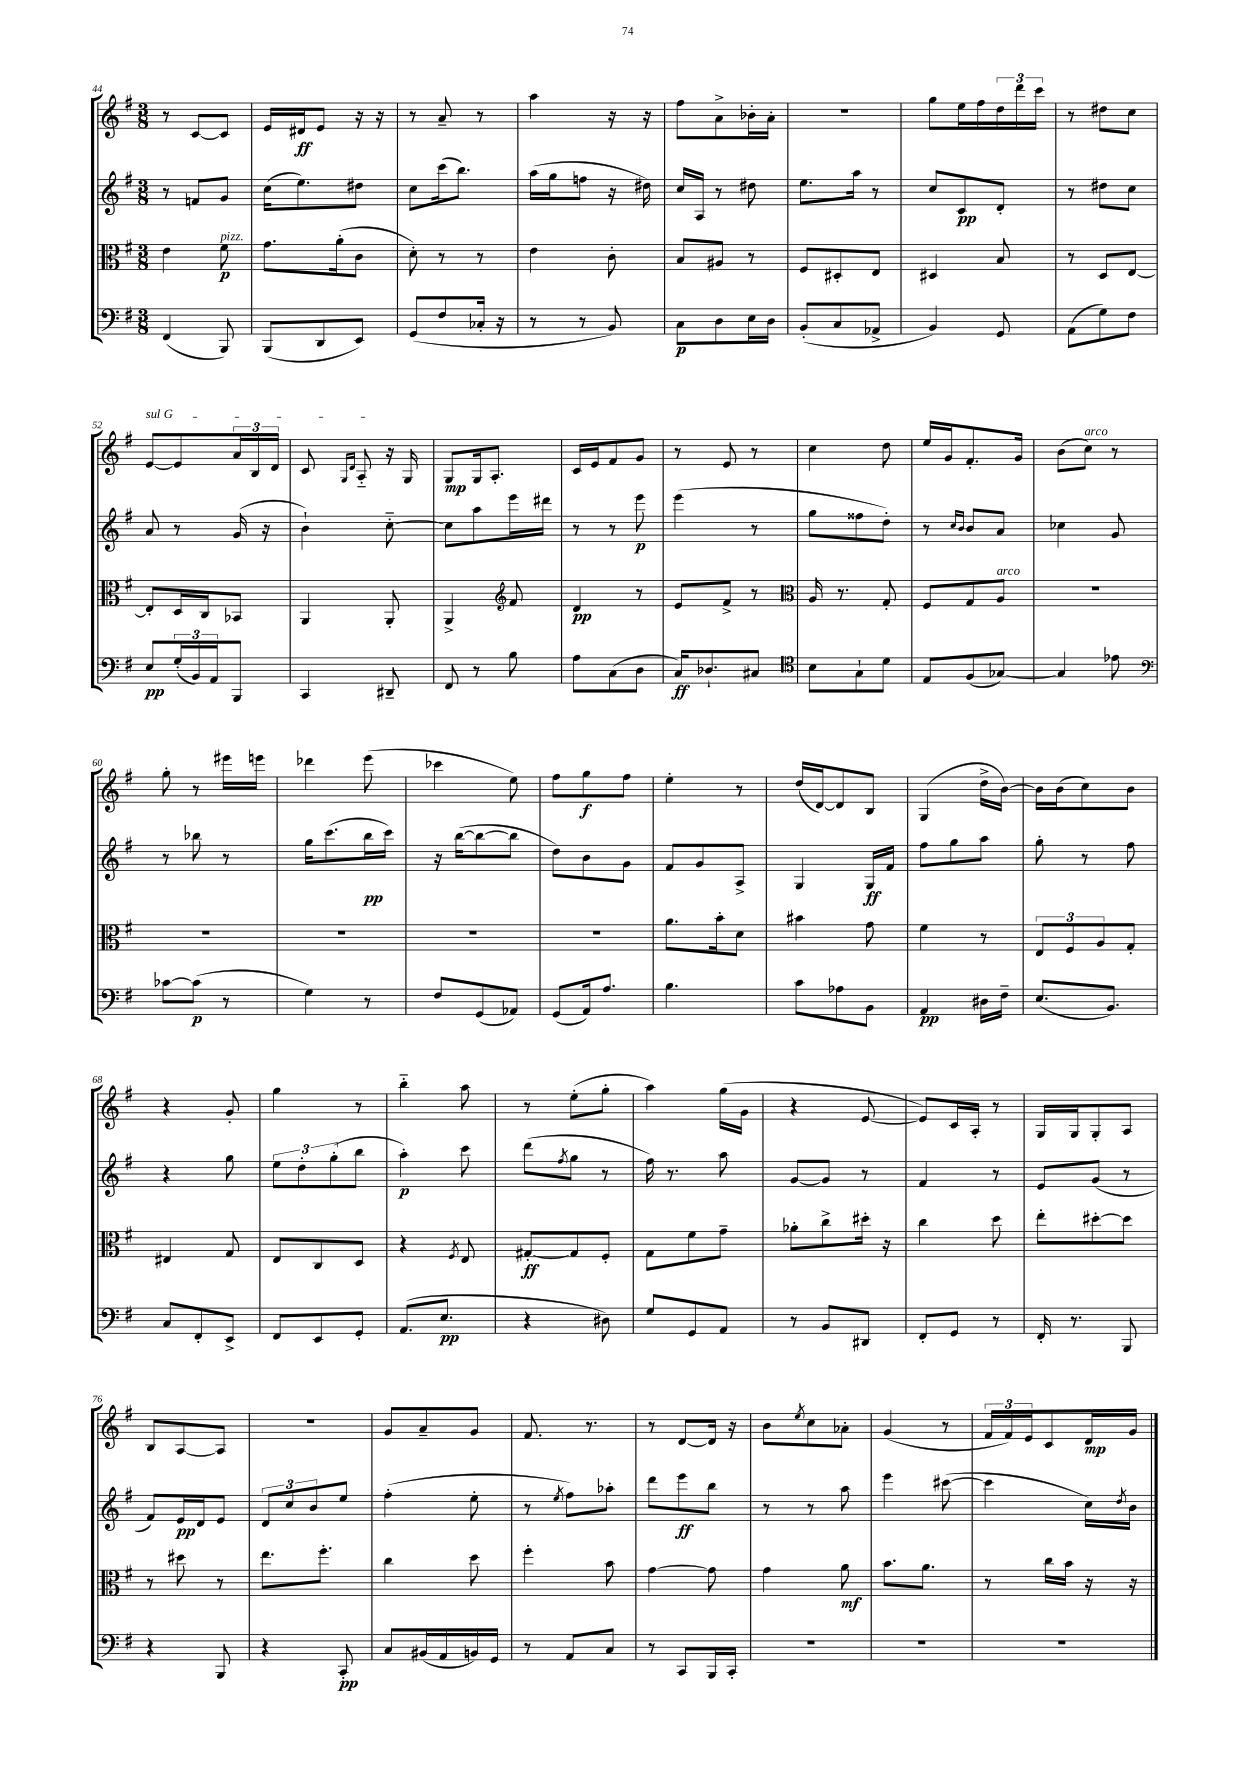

**kern	**kern	**kern	**kern
*staff4	*staff3	*staff2	*staff1
*clefF4	*clefC3	*clefG2	*clefG2
*k[f#]	*k[f#]	*k[f#]	*k[f#]
*M3/8	*M3/8	*M3/8	*M3/8
(4FF#	4e	8r	8r
.	.	8f	[8c
8BBB)	8f#	8g	8c]
=	=	=	=
(8BBB	8.g	(16cc	16e
.	.	8.ee)	16d#
8DD	.	.	8e
.	(16a'	.	.
8EE)	8c	8dd#	16r
.	.	.	16r
=	=	=	=
(8GG	8d')	8cc	8r
8F#	8r	(16ccc	8a~
.	.	8.bb)	.
16C-'	8r	.	8r
16r	.	.	.
=	=	=	=
8r	4e	(16aa	4aa
.	.	16gg	.
8r	.	8ff	.
8BB)	8c'	16r	16r
.	.	16dd#)	16r
=	=	=	=
8C	8B	16cc	8ff#
.	.	16A	.
8D	8A#	8r	8a^
16E	8r	8dd#	16b-'
16D	.	.	16a'
=	=	=	=
(8BB'	8F#	8.ee	4.r
8C	8D#'	.	.
.	.	16aa	.
8AA-^	8E	8r	.
=	=	=	=
4BB)	4D#	8cc	8gg
.	.	8c	16ee
.	.	.	16ff#
8GG	8B	8d'	24dd
.	.	.	24ddd
.	.	.	24ccc
=	=	=	=
(8AA	8r	8r	8r
8G)	8D	8dd#	8dd#
8F#	[8E	8cc	8cc
=	=	=	=
8E	8E']	8a	[8e
(24G'	16D	8r	8e]
24BB)	.	.	.
.	16C	.	.
24AA	.	.	.
8BBB	8BB-	(16g	24a
.	.	.	24B
.	.	16r	.
.	.	.	24d
=	=	=	=
4CC	4AA	4b`)	8c
.	.	.	16qqG
.	.	.	16qqd
.	.	.	8A'~
8DD#~	8AA'	[8cc'~	16r
.	.	.	16G
=	=	=	=
8FF#	4AA^	8cc]	8G
8r	.	8aa	16G
.	.	.	8.A'
*	*clefG2	*	*
8B	8f#	16eee	.
.	.	16ddd#	.
=	=	=	=
8A	4d	8r	16c
.	.	.	16e
(8C	.	8r	8f#
8D	8r	8eee	8g
=	=	=	=
16C)	8e	(4eee	8r
8.D-`	.	.	.
.	8f#^	.	8e
8C#	8r	8r	8r
=	=	=	=
*clefC4	*clefC3	*	*
8B	16A	8gg	4cc
.	8.r	.	.
8G`	.	8ff##	.
8d	8G'	8dd')	8dd
=	=	=	=
8E	8F#	8r	16ee
.	.	.	16g
.	.	16qqcc	.
.	.	16qqb	.
(8F#	8G	8b	8.f#'
[8G-)	8A	8a	.
.	.	.	16g
=	=	=	=
4G-]	4.r	4cc-	(8b
.	.	.	8cc)
8e-	.	8g	8r
=	=	=	=
*clefF4	*	*	*
[8c-	4.r	8r	8gg'
(8c-]	.	8bb-	8r
8r	.	8r	16eee#
.	.	.	16eee
=	=	=	=
4G)	4.r	16gg	4ddd-
.	.	(8.ccc	.
8r	.	16bb	(8eee
.	.	16ccc)	.
=	=	=	=
8F#	4.r	16r	4ccc-
.	.	([16bb	.
(8GG	.	8bb_	.
8AA-)	.	8bb]	8ee)
=	=	=	=
(8GG	4.r	8dd)	8ff#
16AA)	.	8b	8gg
8.A	.	.	.
.	.	8g	8ff#
=	=	=	=
4.B	8.a	8f#	4ee'
.	.	8g	.
.	16b'	.	.
.	8d	8A^	8r
=	=	=	=
8c	4b#	4G	(16dd
.	.	.	[16d)
8A-	.	.	8d]
8BB	8g	16G	8B
.	.	16f#	.
=	=	=	=
4AA	4f#	8ff#	(4G
.	.	8gg	.
16D#	8r	8aa	16dd^
16F#~	.	.	[16b)
=	=	=	=
(8.E	12E	8gg'	16b]
.	.	.	(16b
.	12F#	.	.
.	.	8r	8cc)
.	12A	.	.
8.BB)	.	.	.
.	8G'	8ff#	8b
=	=	=	=
8C	4E#	4r	4r
8FF#'	.	.	.
8EE^	8G	8gg	8g'
=	=	=	=
8FF#	8E	12ee	4gg
.	.	12dd'	.
8EE	8C	.	.
.	.	(12gg'	.
8GG'	8D	8bb	8r
=	=	=	=
(8.AA	4r	4aa')	4bb'~
8.E	.	.	.
.	8qF#	.	.
.	8E	8ccc	8aa
=	=	=	=
4r	[8G#'	(8ddd	8r
.	.	8qff#	.
.	8G#]	8gg	(8ee'
8D#)	8F#'	8r	8gg'
=	=	=	=
8G	8G	16ff#)	4aa)
.	.	8.r	.
8GG	8f#	.	.
8AA	8g~	8aa	(16gg
.	.	.	16g
=	=	=	=
8r	8a-'	[8g	4r
8BB	8cc^	8g]	.
8DD#	16dd#'	8r	[8e
.	16r	.	.
=	=	=	=
8FF#'	4cc	4f#	8e])
8GG	.	.	16c
.	.	.	16A'
8r	8dd	8r	8r
=	=	=	=
16FF#'	8ee'	8e	16G
8.r	.	.	16G
.	[8dd#'	(8g	8G'
8BBB	8dd#]	8r	8A
=	=	=	=
4r	8r	8f#)	8B
.	8dd#	16e	[8A
.	.	16d	.
8BBB	8r	8e	8A]
=	=	=	=
4r	8.ee	12d	4.r
.	.	12cc	.
.	.	12b	.
.	8.ff#'	.	.
8CC'	.	8ee	.
=	=	=	=
8C	4cc	(4ff#'	8g
(16BB#	.	.	8a~
16AA	.	.	.
16BB)	8dd	8ee'	8g
16GG	.	.	.
=	=	=	=
8r	4ff#'	8r	8.f#
.	.	8qee	.
8AA	.	8ff#)	.
.	.	.	8.r
8C	8b	8aa-'	.
=	=	=	=
8r	[4g	8ddd	8r
8CC	.	8eee	[8d
16BBB	8g]	8bb	16d]
16CC'	.	.	16r
=	=	=	=
4.r	4g	8r	8b
.	.	.	8qee
.	.	8r	8cc
.	8a	8aa	8a-'
=	=	=	=
4.r	8.b	4eee	(4g
.	8.a	.	.
.	.	([8ccc#	8r
=	=	=	=
4.r	8r	4ccc#]	24f#
.	.	.	24f#)
.	.	.	24e
.	16cc	.	8c
.	16b	.	.
.	16r	16cc)	16d
.	.	8qdd	.
.	16r	16b	16g
==	==	==	==
*-	*-	*-	*-
